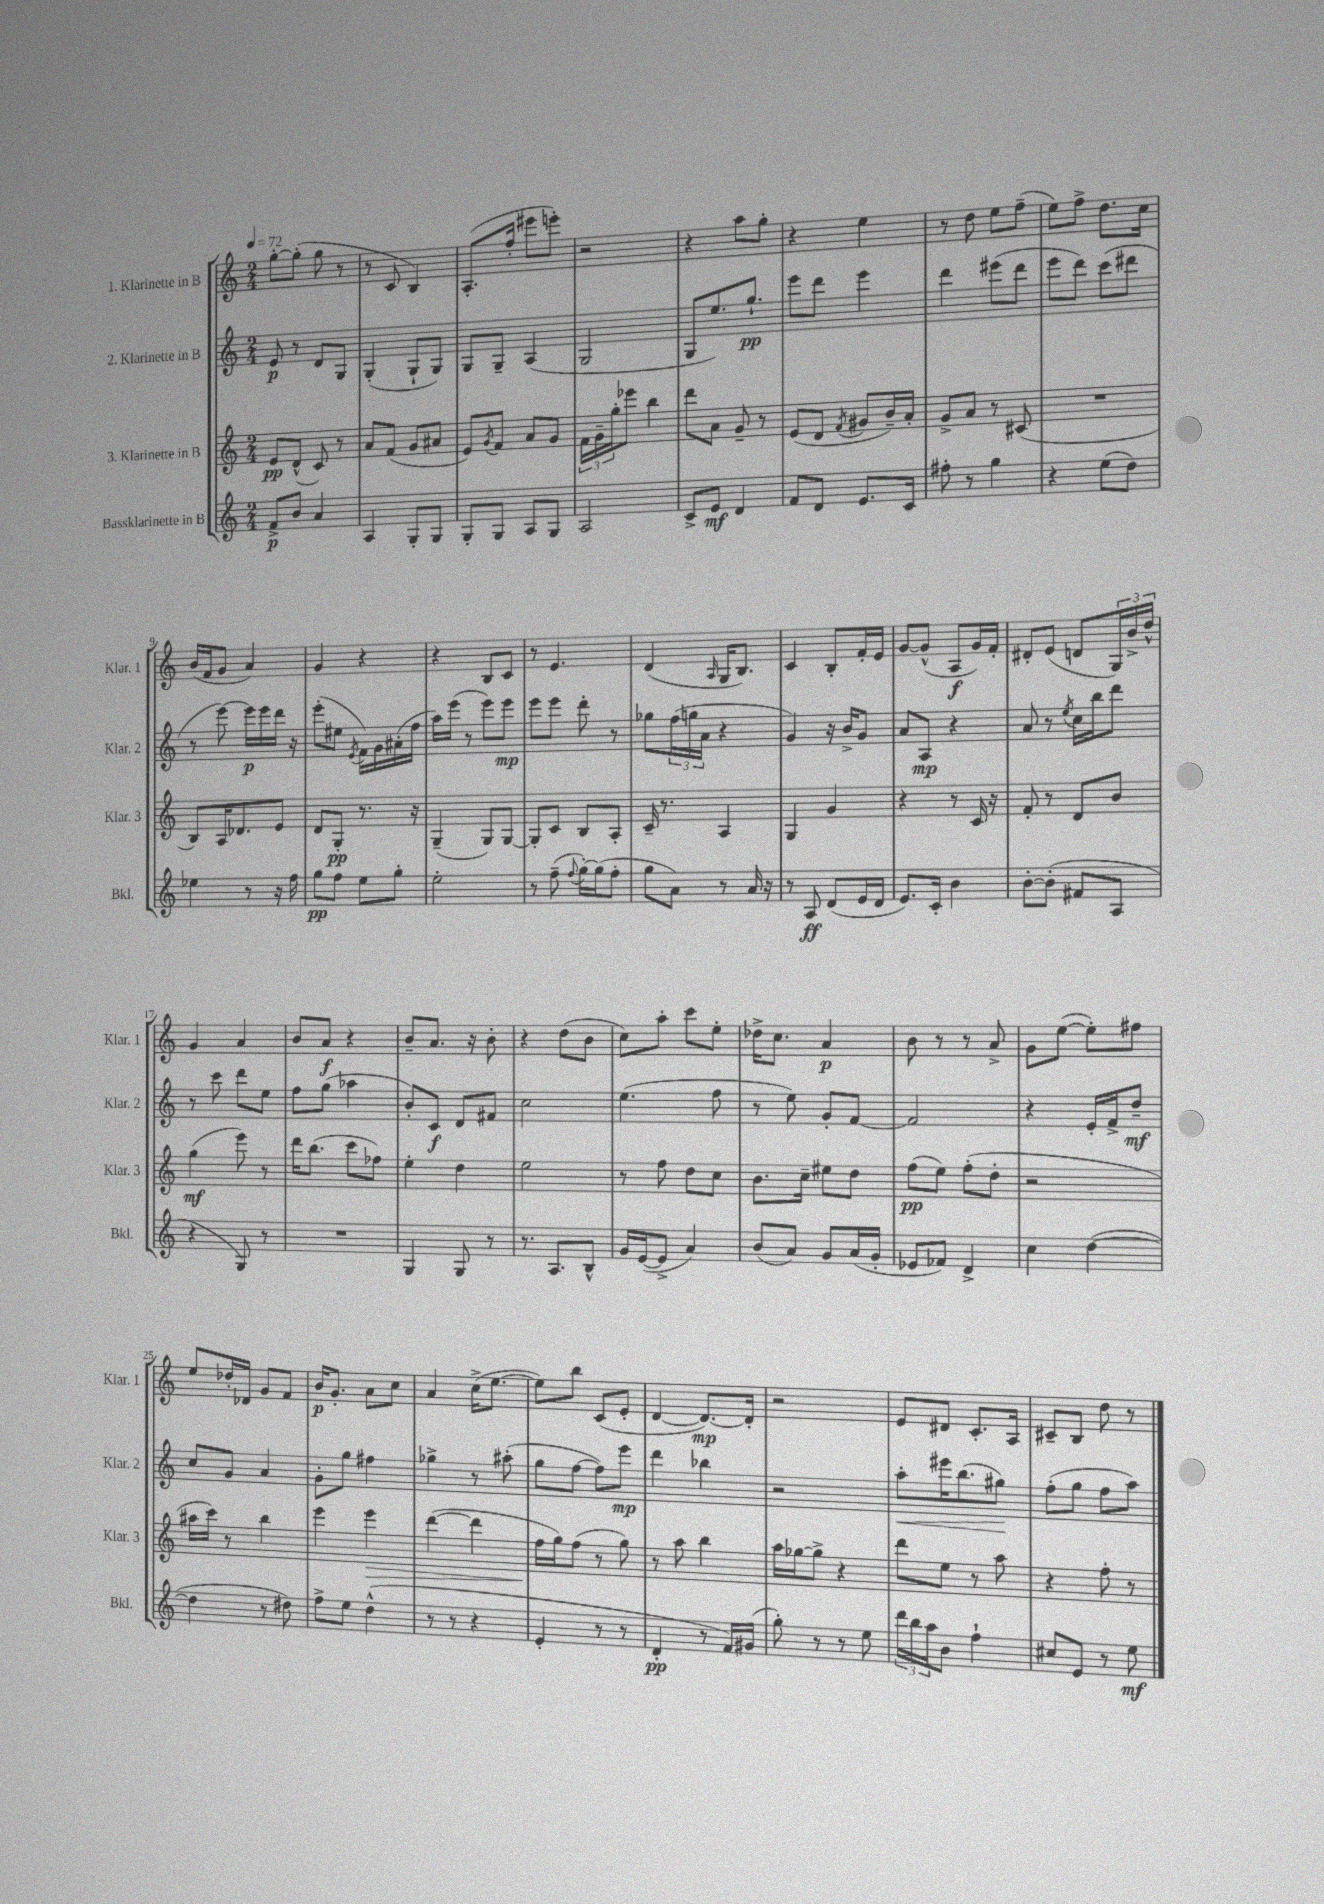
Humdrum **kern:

**kern	**kern	**kern	**kern
*staff4	*staff3	*staff2	*staff1
*clefG2	*clefG2	*clefG2	*clefG2
*k[]	*k[]	*k[]	*k[]
*M2/4	*M2/4	*M2/4	*M2/4
*MM72	*MM72	*MM72	*MM72
8f^/L	8e/L	8e/	[8gg'\L
8b/J	(8d^^/J	8r	(8gg'\]J
4a/	8c/)	8d/L	8gg\
.	8r	8G/J	8r
=	=	=	=
4A/	8a/L	(4G'/	8r
.	(8f/J	.	8c/
8G'/L	8g/L	8G`/L	4B/)
8G/J	8a#/J	8G/J)	.
=	=	=	=
8G'/L	8e/L)	8G/L	(8.A'/L
.	8qg/	.	.
8G/J	8f/J	8G~/J	.
.	.	.	16ff'/Jk
8A/L	8a/L	(4A/	8eee#\L
8G/J	8g/J	.	8eee'\J)
=	=	=	=
2A/	24f\LL	2G/	2r
.	24g~\	.	.
.	24gg'\J	.	.
.	8eee-\J	.	.
.	4bb\	.	.
=	=	=	=
8c^/L	8ddd\L	8G/L	4r
8e/J	8a\J	8.ee/)	.
4d/	8g~/	.	8aa\L
.	.	8.gg`/J	.
.	8r	.	8gg'\J
=	=	=	=
8f/L	(8e/L	8eee\L	4r
8d/J	8d/J	8ddd\J	.
.	8qf/	.	.
8.e/L	8g#/L	4eee\	4ee\
.	16b~/L)	.	.
16c/Jk	16a'/JJ	.	.
=	=	=	=
8ff#'\	8g^/L	4ddd\	8r
8r	8a/J	.	8dd\
4gg\	8r	(8eee#\L	8ee\L
.	(8c#/	8ddd\J	(8ff~\J
=	=	=	=
4r	2r	8eee\L	8ee\L)
.	.	8ddd\J)	8ff^\J
(8ee\L	.	(8ccc\L	8.dd\L
8dd\J)	.	8ddd#\J	.
.	.	.	16cc\Jk
=	=	=	=
4ee-\	8B/L)	8r	(16b/LL
.	.	.	16f/J
.	16A/K	[8eee\)	8g/J
.	8.d-/	.	.
8r	.	16eee\]LL	4a/)
.	.	16eee\	.
16r	8e/J	16ddd\JJ	.
16ff\	.	16r	.
=	=	=	=
8gg\L	8d/L	(8eee'\L	4g/
8ff\J	8G'/J	8ee#\J	.
.	.	8qe/	.
8ee\L	8.r	16f\LL)	4r
.	.	16g\	.
8gg'\J	.	(16a#'\	.
.	16r	16ff\JJ	.
=	=	=	=
2ee'\	(4G~/	16aa\LL)	4r
.	.	(16eee\JJ	.
.	.	8r	.
.	8G/L)	8eee\L)	8B/L
.	[8G/J	8eee\J	8c/J
=	=	=	=
8r	8G'/]L	8eee\L	8r
(8ff~\	8c/J	8eee\J	4.e/
8qqff/	.	.	.
[16gg'\LL)	8B/L	8ddd'\	.
(16gg\]J	.	.	.
8ff'\J	8A'/J	8r	.
=	=	=	=
8gg\L	16c~/	8gg-\L	(4d/
.	8.r	.	.
8a\J)	.	(24ff\L	.
.	.	24gg\	.
.	.	24a\JJ	.
.	.	.	16qqA/
8r	4A/	4r	16G/LK
.	.	.	8.B/J)
16a/	.	.	.
16r	.	.	.
=	=	=	=
8r	4G/	4g/)	4c/
8A/	.	.	.
(8d/L	4g/	16r	8B'/L
.	.	16b^/LK	.
16e/L	.	8g/J	16f'/L
16d/JJ	.	.	16e/JJ
=	=	=	=
8.e/L)	4r	8a/L	[8g/L
.	.	8A/J	(8g^^/]J
16c'/Jk	.	.	.
4b\	8r	4r	8A/L
.	16c/	.	16g/L)
.	16r	.	16f'/JJ
=	=	=	=
[8b'\L	8f'/	8a/	8d#'/L
(8b'\]J	8r	8r	(8e/J
.	.	8qee/	.
8f#/L	8d/L	16cc\LL	8d/L
.	.	16bb\J	.
8A/J	8b/J	8ddd\J	24G/L)
.	.	.	24b^/
.	.	.	24dd^^/JJ
=	=	=	=
4r	(4gg\	8r	4g/
.	.	8ccc\	.
8G/)	8eee\)	8ddd\L	4a/
8r	8r	8ee\J	.
=	=	=	=
2r	16ddd\LK	8ff\L	8b/L
.	(8.bb\J	.	.
.	.	(8gg\J	8a/J
.	8ccc\L	4aa-\	4r
.	8ff-\J)	.	.
=	=	=	=
4G/	4ee'\	8b'/L)	8b~/L
.	.	8c/J	8.a/J
8G/	4dd\	8d/L	.
.	.	.	16r
8r	.	8f#/J	8b'\
=	=	=	=
8.r	2ee\	2cc\	4r
8.A/L	.	.	.
.	.	.	(8dd\L
8B^^/J	.	.	8b\J
=	=	=	=
16g/LL	8r	(4.ee\	8cc\L)
([16e/J	.	.	.
8e^/]J	8ff\	.	8aa'\J
4a/)	8dd\L	.	8ccc\L
.	8cc\J	8ff\	8ee'\J
=	=	=	=
(8b/L	8.b\L	8r	16dd-^\LK
.	.	.	8.cc\J
8a/J)	.	8ee\)	.
.	16cc~\Jk	.	.
8g/L	8ee#\L	8g'/L	4a/
(16a/L	8dd\J	[8f/J	.
16g'/JJ	.	.	.
=	=	=	=
8e-/L	(8ff\L	2f/]	8b\
8f-/J)	8ee\J)	.	8r
4d^/	(8ff'\L	.	8r
.	8dd'\J	.	8a^/
=	=	=	=
4cc\	2r	4r	8g\L
.	.	.	([8ee\J
([4dd\	.	16e'/LL	8ee'\]L)
.	.	16f^/J	.
.	.	8dd~/J	8ff#\J
=	=	=	=
4dd\]	16aa#\LL	8cc/L	8ee/L
.	16ccc\JJ)	.	.
.	8r	8g/J	16dd-'/L
.	.	.	16d-/JJ
8r	4bb\	4a/	8g/L
8dd#\)	.	.	8f/J
=	=	=	=
8ff^\L	4eee\	8g'\L	16b/LK
.	.	.	8.g'/J
8ee\J	.	8gg\J	.
(4dd^^\	4eee\	4ff#\	8a\L
.	.	.	8cc\J
=	=	=	=
8r	([4ddd\	4gg-^\	4a/
8r	.	.	.
4r	4ddd\]	8r	(16cc^\LK
.	.	.	[8.ee\J
.	.	(8aa#'\	.
=	=	=	=
4e'/	16ff\LL	8gg\L	8ee\]L)
.	16gg\J)	.	.
.	(8ff\J	[8ff\J	8bb\J
8r	8r	8ff\]L)	(8c/L
8r	8gg\)	8eee\J	8e'/J
=	=	=	=
4d'/	8r	4ddd\	[4d/
.	8aa\	.	.
8r	4bb\	4bb-\	8.d/_L)
16f/LL)	.	.	.
(16g#/JJ	.	.	16d'/]Jk
=	=	=	=
8gg'\)	16aa\LL	2r	2r
.	[16gg-\J	.	.
8r	8gg-^\]J	.	.
8r	4r	.	.
8ee\	.	.	.
=	=	=	=
24ddd\LL	8ddd\L	8aa'\L	8e/L
24bb\	.	.	.
24aa\J	.	.	.
8b\J	8ee\J	16eee#\K	8d#/J
.	.	(8.bb\	.
4ff`\	8r	.	8.c'/L
.	8aa\	8gg#\J)	.
.	.	.	16A/Jk
=	=	=	=
8cc#/L	4r	(8ff'\L	8c#~/L
8e/J	.	8gg\J	8B/J
8r	8ff'\	8ff\L	8dd\
8ee\	8r	8aa\J)	8r
==	==	==	==
*-	*-	*-	*-
